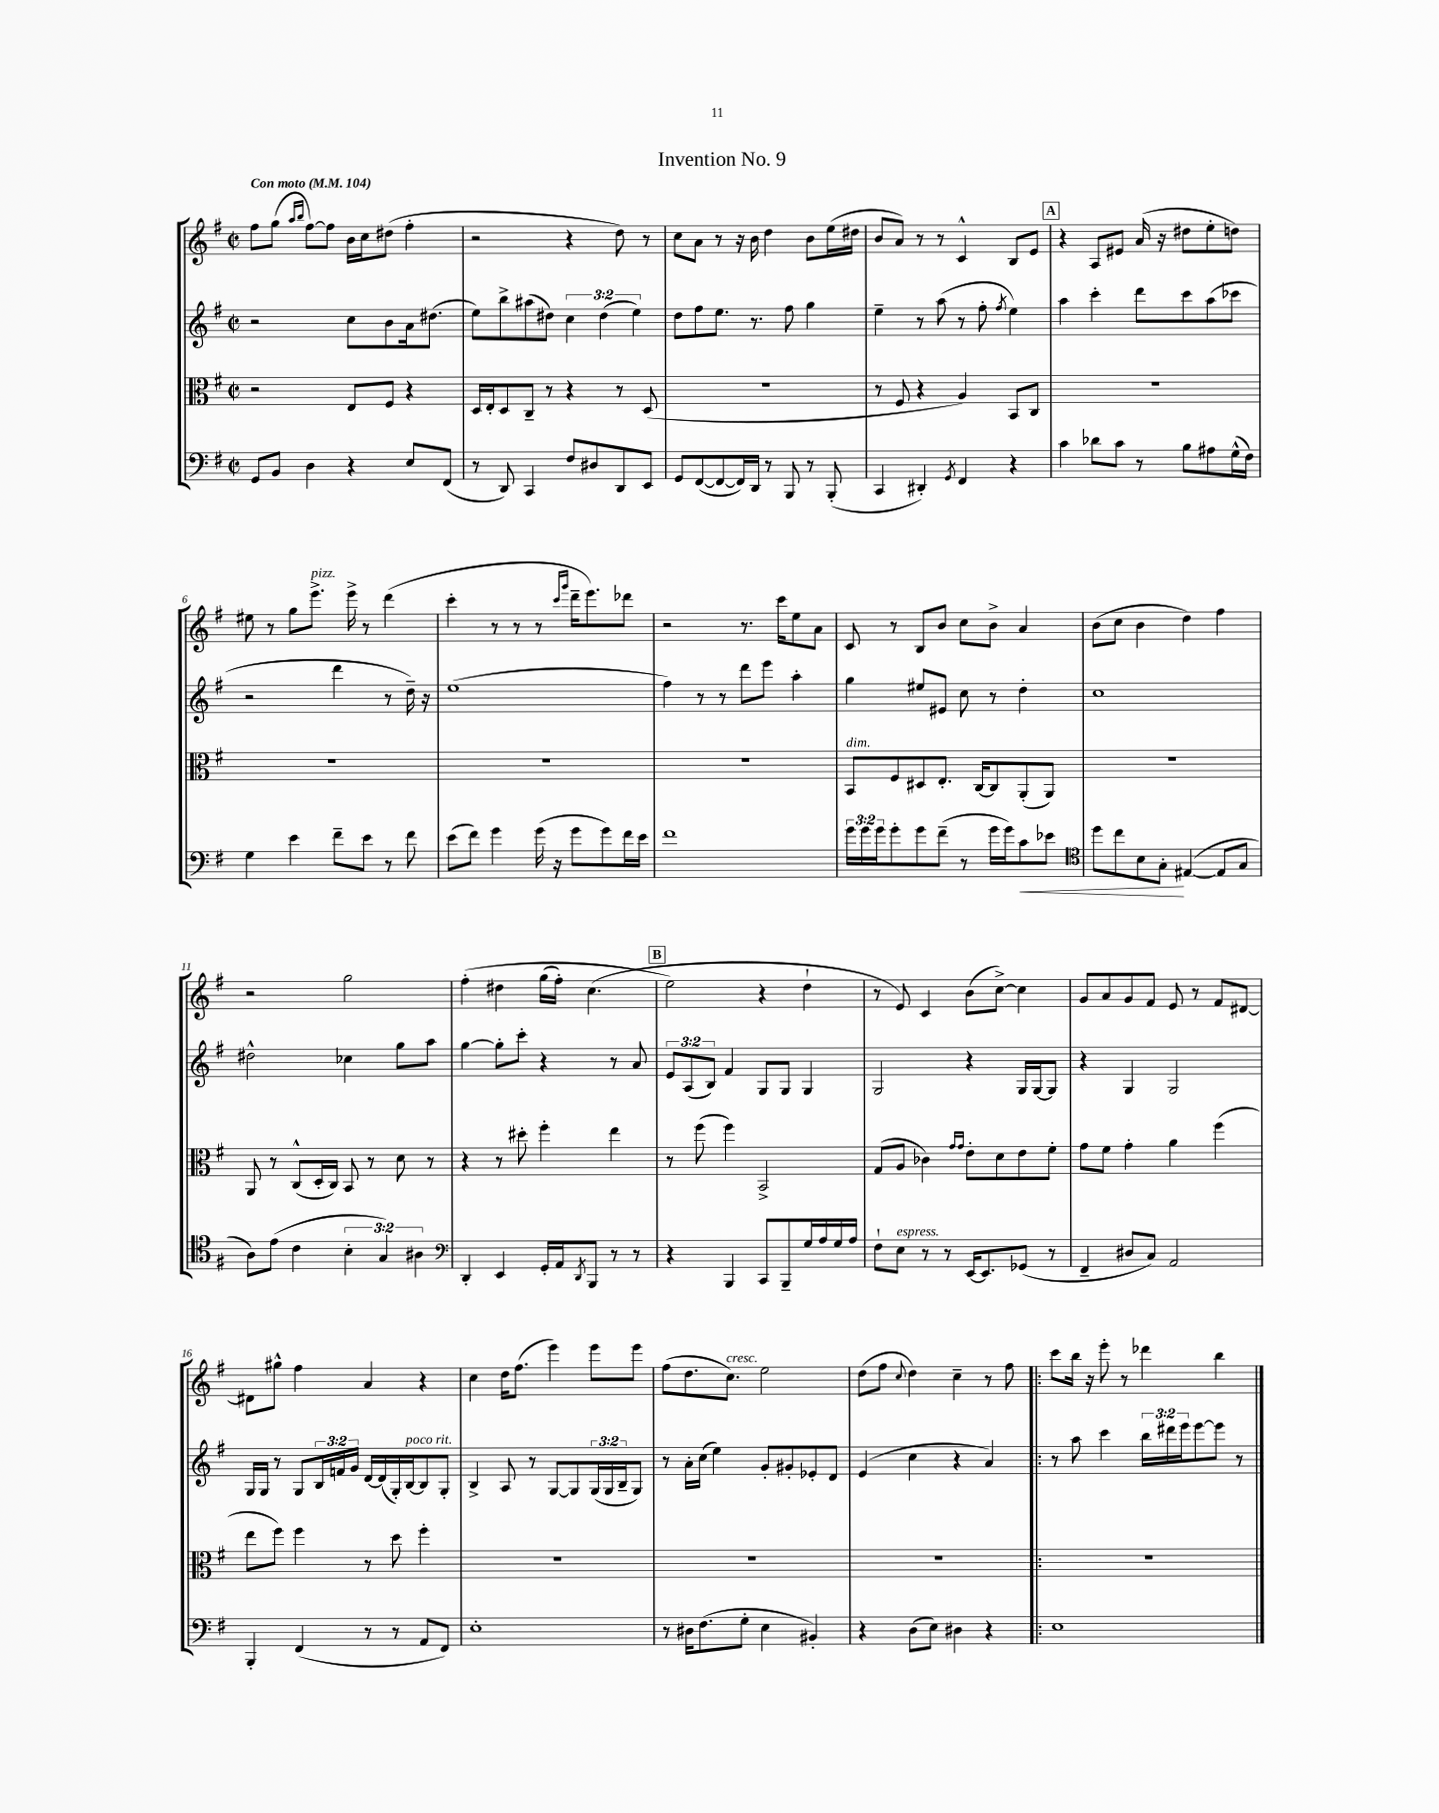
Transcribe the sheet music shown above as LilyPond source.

\header { title = "Invention No. 9" }
<<
\new StaffGroup <<
\new Staff = "s0" {
    \clef treble \key g \major \defaultTimeSignature \time 2/2 \tempo "Con moto" 4 = 104
    fis''8 g''8( \grace { a''16 b''16 } fis''8~) fis''8 b'16 c''16 dis''8( fis''4-. |
    r2 r4 d''8) r8 |
    c''8 a'8 r8 r16 b'16 d''4 b'8 e''16( dis''16 |
    b'8 a'8) r8 r8 c'4-^ b8 e'8 |
    \mark \markup { \box "A" } r4 a8 eis'8 a'16( r16 dis''8 e''8-. d''8) |
    eis''8 r8 g''8 e'''8.->^\markup { \italic "pizz." } e'''16-> r8 d'''4( |
    c'''4-. r8 r8 r8 \grace { c'''16 g'''16 } d'''16-- e'''8.) des'''8 |
    r2 r8. c'''16 e''8 a'8 |
    c'8 r8 b8 b'8 c''8 b'8-> a'4 |
    b'8( c''8 b'4 d''4) fis''4 |
    r2 g''2 |
    fis''4-.\( dis''4 g''16( fis''16-.) c''4.( |
    \mark \markup { \box "B" } e''2\) r4 d''4-! |
    r8 e'8) c'4 b'8( c''8~->) c''4 |
    g'8 a'8 g'8 fis'8 e'8 r8 fis'8 dis'8~ |
    dis'8 gis''8-^ fis''4 a'4 r4 |
    c''4 d''16 fis''8.( e'''4) e'''8 e'''8 |
    fis''8( d''8. c''8.^\markup { \italic "cresc." }) e''2 |
    d''8( fis''8 \appoggiatura { c''8 } d''4) c''4-- r8 fis''8 |
    \bar ".|:" c'''8 b''16 r16 e'''8-. r8 des'''4 b''4 \bar "|." |
}
\new Staff = "s1" {
    \clef treble \key g \major \defaultTimeSignature \time 2/2 \override Staff.TupletNumber.text = #tuplet-number::calc-fraction-text
    r2 c''8 b'8 a'16 dis''8.( |
    e''8) b''8-> ais''8( dis''8) \tuplet 3/2 { c''4 dis''4( e''4) } |
    d''8 fis''8 e''8. r8. fis''8 g''4 |
    e''4-- r8 a''8( r8 fis''8-. \acciaccatura { fis''8 } e''4) |
    \mark \markup { \box "A" } a''4 c'''4-. d'''8 c'''8 a''8( ces'''8 |
    r2 d'''4 r8 d''16--) r16 |
    e''1( |
    fis''4) r8 r8 d'''8 e'''8 a''4-. |
    g''4 eis''8 eis'8 c''8 r8 d''4-. |
    c''1 |
    dis''2-^ ces''4 g''8 a''8 |
    g''4~ g''8-. c'''8-. r4 r8 a'8 |
    \mark \markup { \box "B" } \tuplet 3/2 { e'8 a8( b8) } fis'4 g8 g8 g4 |
    g2 r4 g16 g16~ g8 |
    r4 g4 g2 |
    g16 g16 r8 g8 \tuplet 3/2 { b16 f'16 g'16 } d'16~ d'16( g16-.) b16~^\markup { \italic "poco rit." } b8 g8-. |
    b4-> a8 r8 g8~ g8 \tuplet 3/2 { g16( g16 b16-- } g8) |
    r8 a'16-. c''16( e''4) g'8-. gis'8-. ees'8-. d'8 |
    e'4( c''4 r4 a'4) |
    \bar ".|:" r8 a''8 c'''4 \tuplet 3/2 { b''16 dis'''16 e'''16 } e'''8~ e'''8 r8 \bar "|." |
}
\new Staff = "s2" {
    \clef alto \key g \major \defaultTimeSignature \time 2/2
    r2 e8 fis8 r4 |
    d16 e16-. d8 c8-- r8 r4 r8 d8( |
    R1 |
    r8 fis8 r4 a4) b,8 c8 |
    \mark \markup { \box "A" } R1 |
    R1 |
    R1 |
    R1 |
    b,8^\markup { \italic "dim." } fis8 dis8 e8.-. c16~ c8 a,8-.( a,8) |
    r1 |
    a,8 r8 c8-^( d16-. c16) b,8 r8 d'8 r8 |
    r4 r8 dis''8-. fis''4-. e''4 |
    \mark \markup { \box "B" } r8 fis''8( fis''4) b,2-> |
    g8( a8 ces'4) \grace { g'16 g'16 } e'8-. d'8 e'8 fis'8-. |
    g'8 fis'8 g'4-. a'4 fis''4( |
    e''8 fis''8) fis''4 r8 d''8 fis''4-. |
    R1 |
    R1 |
    R1 |
    \bar ".|:" R1 \bar "|." |
}
\new Staff = "s3" {
    \clef bass \key g \major \defaultTimeSignature \time 2/2 \override Staff.TupletNumber.text = #tuplet-number::calc-fraction-text
    g,8 b,8 d4 r4 e8 fis,8( |
    r8 d,8) c,4 fis8 dis8 d,8 e,8 |
    g,8 fis,8~( fis,8~ fis,16) d,16 r8 b,,8 r8 b,,8-.( |
    c,4 dis,4-.) \acciaccatura { g,8 } fis,4 r4 |
    \mark \markup { \box "A" } c'4 des'8 c'8 r8 b8 ais8 g16-^( fis16) |
    g4 e'4 fis'8-- e'8 r8 fis'8 |
    e'8( fis'8) g'4 g'16( r16 g'8 g'8) fis'16 e'16 |
    fis'1 |
    \tuplet 3/2 { g'16 g'16 g'16 } g'8-. g'8 fis'8--( r8 g'16 g'16) c'8\< ees'8 |
    \clef tenor d''8 c''8 b8 g8-.\! eis4~( eis8 g8 |
    a8) e'8( c'4 \tuplet 3/2 { b4-. g4) ais4 } |
    \clef bass d,4-. e,4 g,16-. a,16 \acciaccatura { d,8 } b,,8 r8 r8 |
    \mark \markup { \box "B" } r4 b,,4 c,8 b,,8-- g16 a16 g16 a16 |
    fis8-! e8^\markup { \italic "espress." } r8 r8 e,16~ e,8. ges,8( r8 |
    fis,4-- dis8 c8) a,2 |
    b,,4-. fis,4( r8 r8 a,8 fis,8) |
    e1-. |
    r8 dis16 fis8.( g8-. e4 bis,4-.) |
    r4 d8( e8) dis4 r4 |
    \bar ".|:" e1 \bar "|." |
}
>>
>>
